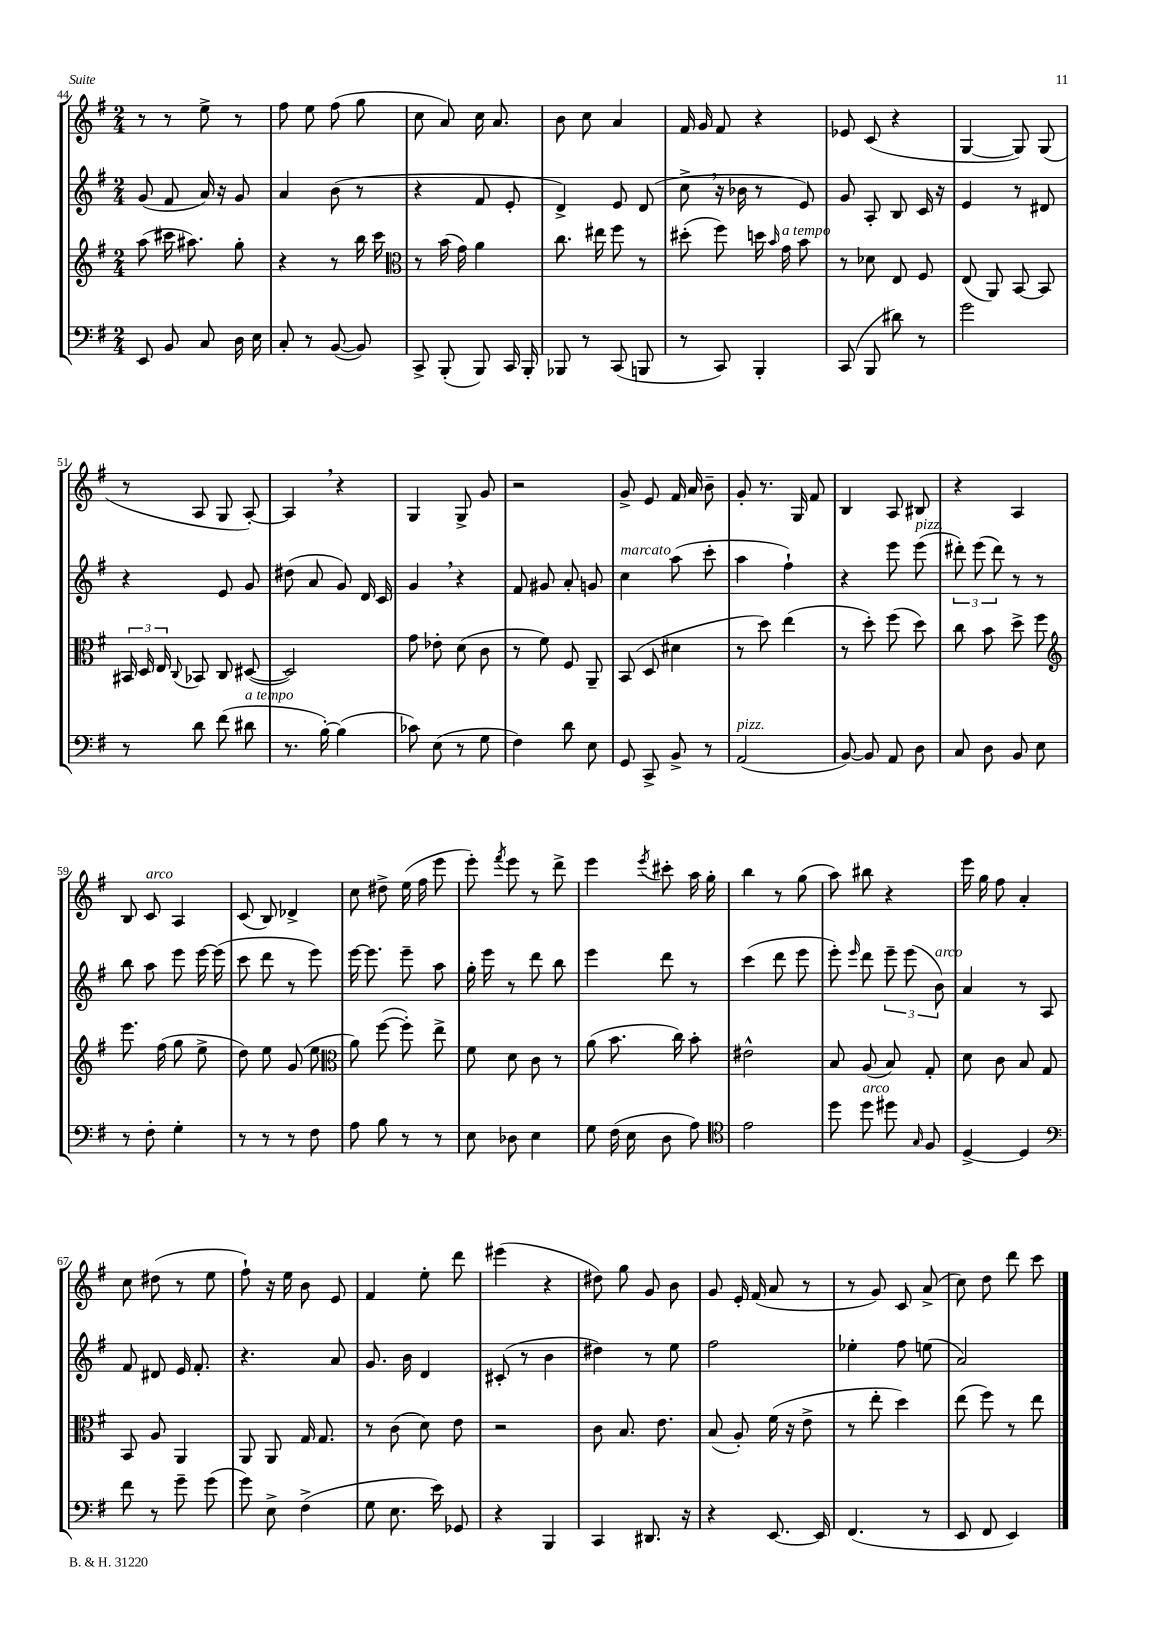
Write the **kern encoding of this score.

**kern	**kern	**kern	**kern
*staff4	*staff3	*staff2	*staff1
*clefF4	*clefG2	*clefG2	*clefG2
*k[f#]	*k[f#]	*k[f#]	*k[f#]
*M2/4	*M2/4	*M2/4	*M2/4
8EE/	(8aa\	(8g/	8r
8BB/	16ccc#\	8f#/	8r
.	8.aa#\)	.	.
8C/	.	16a/)	8ee^\
.	.	16r	.
16D\	8gg'\	8g/	8r
16E\	.	.	.
=	=	=	=
8C'/	4r	4a/	8ff#\
8r	.	.	8ee\
([8BB/	8r	(8b\	(8ff#\
8BB/])	16bb\	8r	8gg\
.	16ccc\	.	.
=	=	=	=
*	*clefC3	*	*
8CC^/	8r	4r	8cc\
(8BBB'/	(16b\	.	8a/)
.	16g\)	.	.
8BBB/)	4a\	8f#/	16cc\
.	.	.	8.a/
16CC/	.	8e'/	.
16BBB'/	.	.	.
=	=	=	=
8BBB-/	8.cc\	4d^/)	8b\
8r	.	.	8cc\
.	16ee#\	.	.
(8CC/	8ff#\	8e/	4a/
8BBB/	8r	(8d/	.
=	=	=	=
8r	(8dd#'\	8cc^\	16f#/
.	.	.	16g/
8CC/)	8ff#\)	16r	8f#/
.	.	16b-\	.
4BBB'/	16dd\	8r	4r
.	16qqb/	.	.
.	16g\	.	.
.	8b\	8e/)	.
=	=	=	=
(8CC/	8r	8g/	8e-/
8BBB/	8d-\	8A'/	(8c/
8d#\)	8E/	8B/	4r
8r	8F#/	16c/	.
.	.	16r	.
=	=	=	=
2g\	(8E/	4e/	[4G/
.	8AA/)	.	.
.	[8BB/	8r	8G/])
.	8BB/]	8d#/	(8G/
=	=	=	=
8r	24BB#/	4r	8r
.	24D/	.	.
.	24E/	.	.
.	8qqC/	.	.
8d\	8BB-/	.	8A/
(8f#\	8C/	8e/	8G/
8d#\	([8D#/	8g/	[8A'/)
=	=	=	=
8.r	2D#/])	(8dd#\	4A/]
.	.	8a/	.
[16B'\)	.	.	.
(4B\]	.	8g/)	4r
.	.	16d/	.
.	.	16c/	.
=	=	=	=
8c-\)	8g\	4g/	4G/
(8E\	8e-'\	.	.
8r	(8d\	4r	8G^/
8G\	8c\	.	8g/
=	=	=	=
4F#\)	8r	8f#/	2r
.	8f#\)	8g#/	.
8d\	8F#/	8a'/	.
8E\	8AA~/	8g/	.
=	=	=	=
8GG/	(8BB/	4cc\	8g^/
8CC^/	8D/	.	8e/
8BB^/	4d#\	(8aa\	16f#/
.	.	.	16a/
8r	.	8ccc'\	8b~\
=	=	=	=
(2AA/	8r	4aa\	8g'/
.	8dd\)	.	8.r
.	(4ee\	4ff#`\)	.
.	.	.	16G/
.	.	.	8f#/
=	=	=	=
[8BB/)	8r	4r	4B/
8BB/]	8dd'\)	.	.
8AA/	(8ff#\	8eee\	8A/
8D\	8dd\)	(8eee\	8B#/
=	=	=	=
8C/	8cc\	12ddd#'\)	4r
.	.	(12eee\	.
8D\	8b\	.	.
.	.	12ddd#\)	.
8BB/	8dd^\	8r	4A/
8E\	8ff#\	8r	.
=	=	=	=
*	*clefG2	*	*
8r	8.eee\	8bb\	8B/
8F#'\	.	8aa\	8c/
.	(16ff#\	.	.
4G'\	8gg\	8eee\	4A/
.	8ee^\	[16eee\	.
.	.	(16eee\]	.
=	=	=	=
8r	8dd\)	8ccc\	(8c/
8r	8ee\	8ddd\	8B/)
8r	(8g/	8r	4d-^/
8F#\	8ee\	8eee\)	.
=	=	=	=
*	*clefC3	*	*
8A\	8a\)	[16eee\	8cc\
.	.	8.eee\]	.
8B\	([8ff#\	.	8dd#^\
8r	8ff#'\])	8eee~\	(16ee\
.	.	.	16ff#\
8r	8ee^\	8aa\	8eee\
=	=	=	=
8E\	8f#\	16gg'\	8eee'\)
.	.	16eee\	.
.	.	.	8qfff#/
8D-\	8d\	8r	8eee\
4E\	8c\	8ddd\	8r
.	8r	8bb\	8ddd^\
=	=	=	=
8G\	(8a\	4eee\	4eee\
(16F#\	8.b\	.	.
16E\	.	.	.
.	.	.	8qeee/
8D\	.	8ddd\	8ccc#'\
.	16cc\)	.	.
8A\)	8b'\	8r	16aa\
.	.	.	16gg'\
=	=	=	=
*clefC4	*	*	*
2e\	2e#^^\	(4ccc\	4bb\
.	.	8ddd\	8r
.	.	8eee\	(8gg\
=	=	=	=
8dd\	8B/	8eee'\)	8aa\)
.	.	16qqeee/	.
8dd\	(8A/	8ddd\	8bb#\
8dd#\	8B/)	12eee~\	4r
.	.	(12eee\	.
16qqG/	.	.	.
8F#/	8G'/	.	.
.	.	12b\)	.
=	=	=	=
[4D^/	8d\	4a/	16eee\
.	.	.	16gg\
.	8c\	.	8ff#\
4D/]	8B/	8r	4a'/
.	8G/	8A/	.
=	=	=	=
*clefF4	*	*	*
8f#\	8BB/	8f#/	8cc\
8r	8A/	8d#/	(8dd#\
8g~\	4AA/	16e/	8r
.	.	8.f#'/	.
(8g\	.	.	8ee\
=	=	=	=
8g\)	8AA/	4.r	8ff#`\)
8E^\	8AA/	.	16r
.	.	.	16ee\
(4F#^\	16G/	.	8b\
.	8.G/	.	.
.	.	8a/	8e/
=	=	=	=
8G\	8r	8.g/	4f#/
8.E\	(8c\	.	.
.	.	16b\	.
.	8d\)	4d/	8ee'\
16e\)	.	.	.
8GG-/	8e\	.	8ddd\
=	=	=	=
4r	2r	(8c#'/	(4eee#\
.	.	8r	.
4BBB/	.	4b\	4r
=	=	=	=
4CC/	8c\	4dd#\)	8dd#\)
.	8.B/	.	8gg\
8.DD#/	.	8r	8g/
.	8.e\	.	.
.	.	8ee\	8b\
16r	.	.	.
=	=	=	=
4r	(8B/	2ff#\	8g/
.	8A'/)	.	16e'/
.	.	.	(16f#/
[8.EE/	(16f#\	.	8a/
.	16r	.	.
.	8e^\	.	8r
16EE/]	.	.	.
=	=	=	=
(4.FF#/	8r	4ee-'\	8r
.	8ee'\	.	8g/)
.	4dd\)	8ff#\	8c/
8r	.	(8ee\	(8a^/
=	=	=	=
8EE/	(8ee\	2a/)	8cc\)
8FF#/	8ff#\)	.	8dd\
4EE/)	8r	.	8ddd\
.	8ee\	.	8ccc\
==	==	==	==
*-	*-	*-	*-
